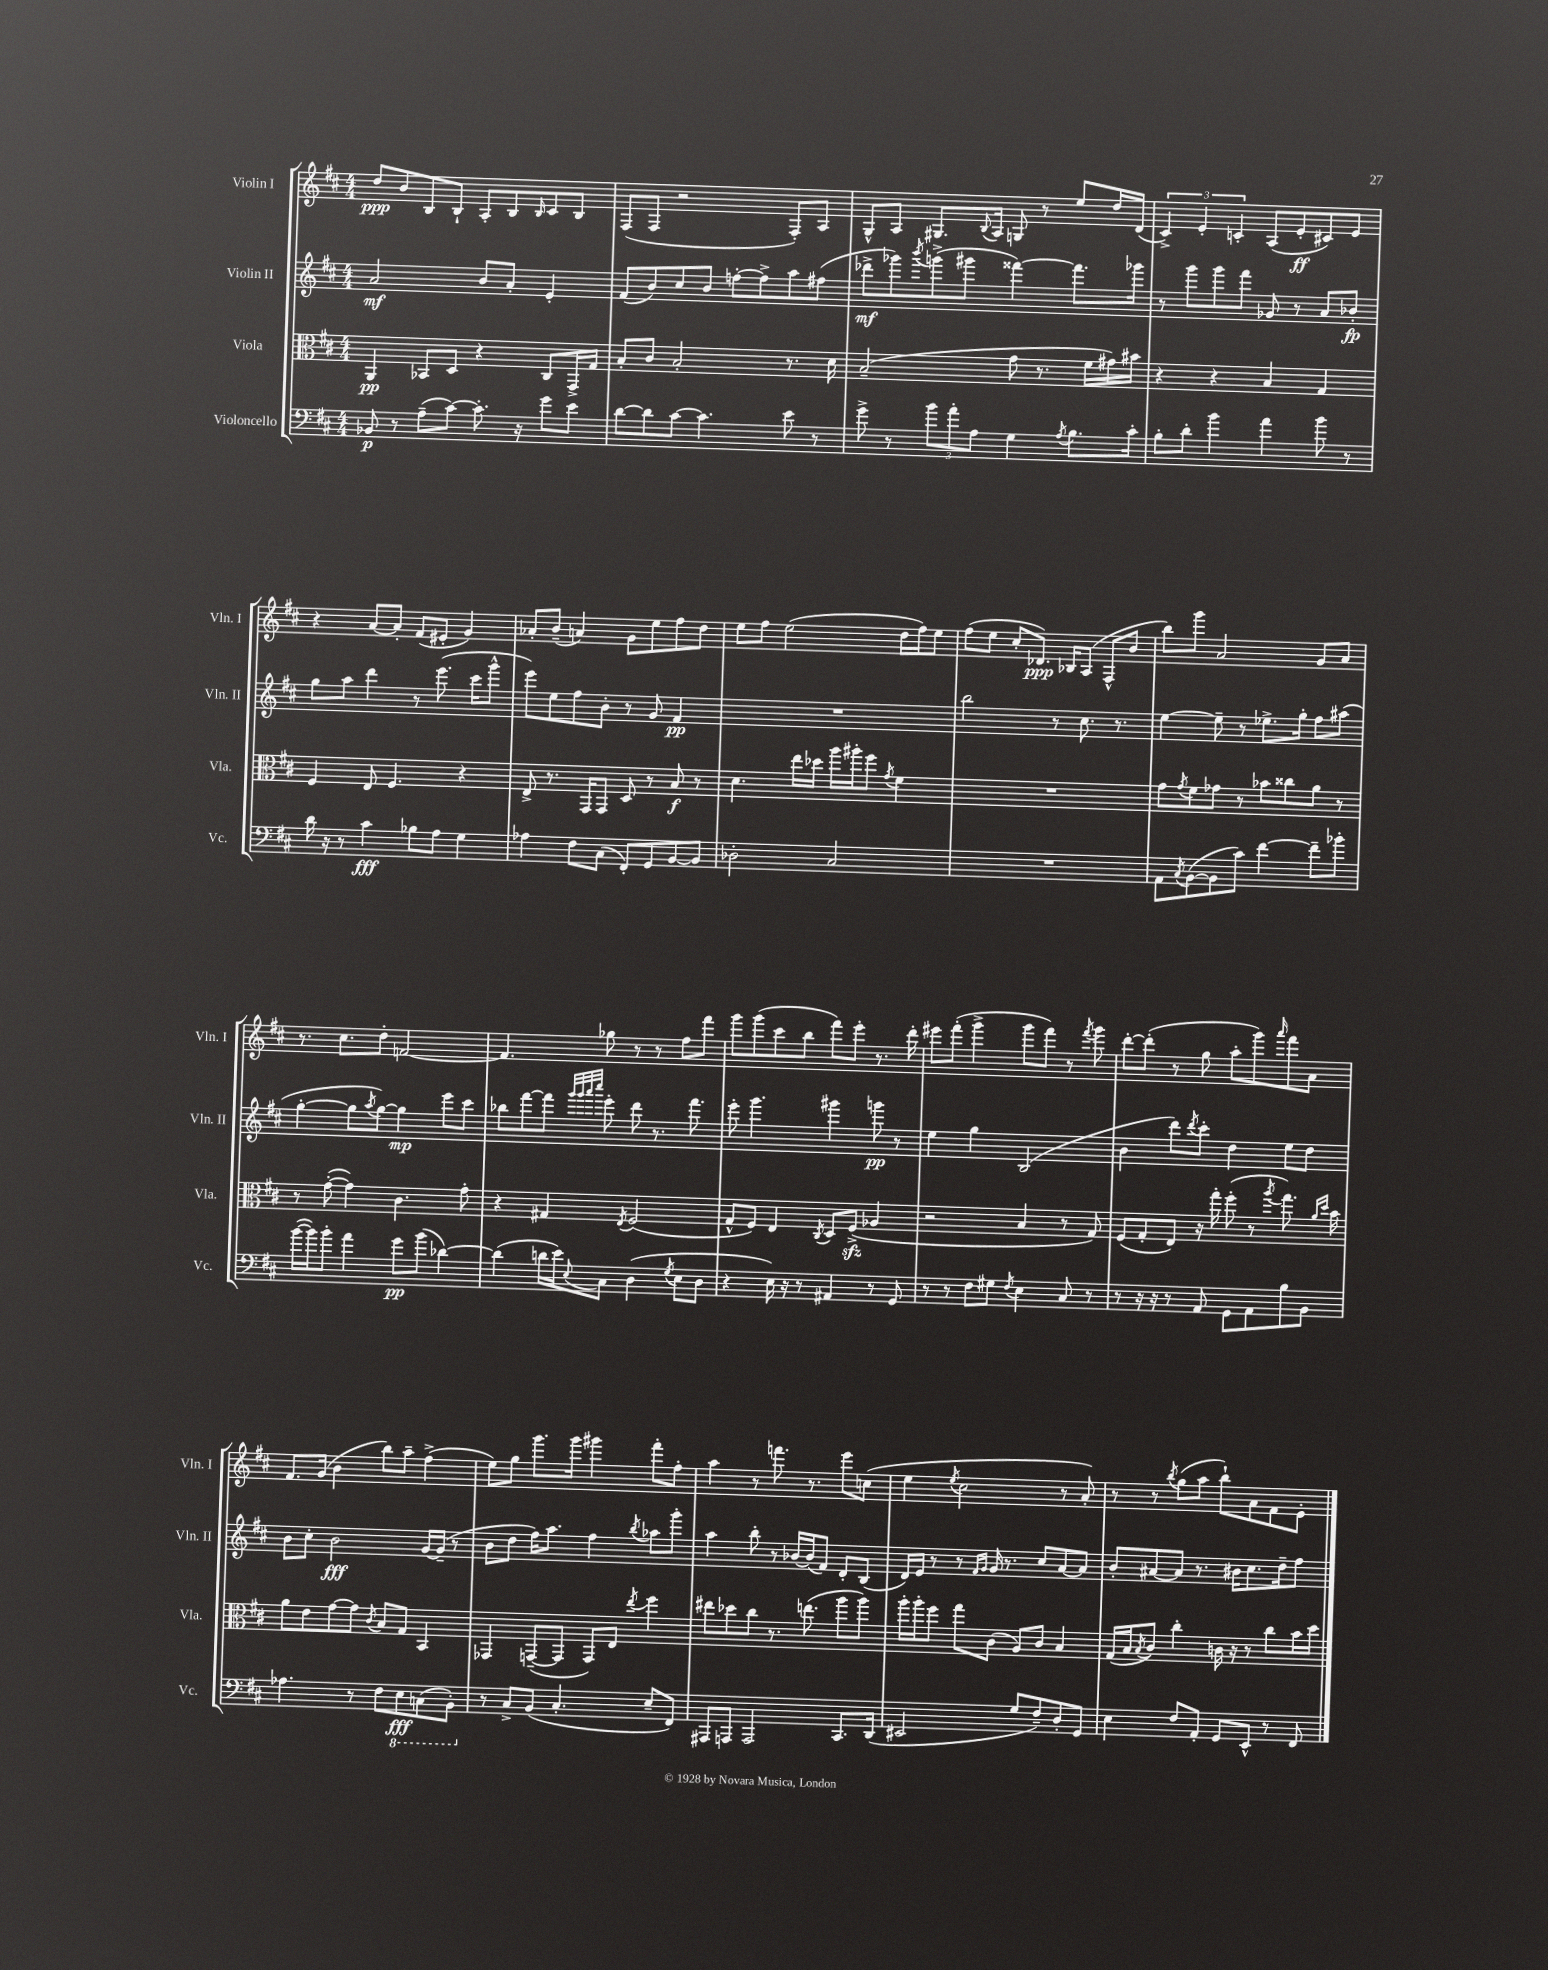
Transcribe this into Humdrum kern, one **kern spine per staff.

**kern	**kern	**kern	**kern
*staff4	*staff3	*staff2	*staff1
*clefF4	*clefC3	*clefG2	*clefG2
*k[f#c#]	*k[f#c#]	*k[f#c#]	*k[f#c#]
*M4/4	*M4/4	*M4/4	*M4/4
8BB-/	4AA/	2a/	8dd/L
8r	.	.	8b/
(8A~\L	8BB-/L	.	8B/
[8c#\J)	8D/J	.	8B`/J
8.c#'\]	4r	8b/L	8A'/L
.	.	8a'/J	8B/
16r	.	.	.
.	.	.	16qqB/
8g\L	8C#/L	4e'/	8c#/
8e\J	16GG^/L	.	8B/J
.	16G/JJ	.	.
=	=	=	=
[8d\L	8B'/L	(8f#/L	(8F#/L
8d\]	8c#/J	8b/)	8F#/J
[8c#\J	2B'/	8cc#/	2r
4.c#\]	.	8b/J	.
.	.	[8ff'\L	.
.	.	8ff^\]	.
8e\	8.r	8aa\	8F#'/L)
8r	.	(8ff#\J	8A/J
.	16d\	.	.
=	=	=	=
8g^\	(2B~/	8ddd-^\L	8G^^/L
8r	.	8ggg-\)	8A/J
.	.	8qbbb/	.
12b\L	.	(8ggg^\	8.G#/L
12a'\	.	.	.
.	.	8ggg#\J	.
12A\J	.	.	.
.	.	.	8qqB/
.	.	.	16A/Jk
4G\	8g\	[4fff##\)	8G/
.	8.r	.	8r
8qA/	.	.	.
8.B\L	.	8.fff##\]L	8ee/L
.	16f#\LL	.	.
.	16g#\)	.	16dd/L
16c#'\Jk	16b#\JJ	16ggg-\Jk	(16d/JJ
=	=	=	=
8B'\L	4r	8r	6c#^/)
8d'\J	.	8ggg\L	.
.	.	.	6e'/
4b\	4r	8ggg\	.
.	.	.	6c'/
.	.	8fff#\J	.
4a\	4B/	8g-/	(8A/L
.	.	8r	8e'/
8b\	4G/	8a/L	8c#/)
8r	.	8b-'/J	8e/J
=	=	=	=
16d\	4F#/	8gg\L	4r
16r	.	.	.
8r	.	8aa\J	.
4c#\	8E/	4ddd\	[8a/L
.	4.F#/	.	8a'/]J
8B-\L	.	8r	(8f#/L
8A\J	.	(8.eee\	8e#'/J
4G\	4r	.	4g/)
.	.	16ccc#\LK	.
.	.	8ggg^^\J	.
=	=	=	=
4A-\	8E^/	8eee\L)	8a-'/L
.	8.r	8ee\	(8b~/J
8F#\L	.	8ff#\	4a/)
.	16GG/LK	.	.
(8C#\J	8GG/J	8b'\J	.
8FF#'/L)	8D/	8r	8g\L
8GG/	8r	8g/	8ee\
[8BB/	8B/	4f#/	8ff#\
8BB/]J	8r	.	8dd\J
=	=	=	=
2D-'\	4.d\	1r	8ee\L
.	.	.	8ff#\J
.	.	.	(2ee\
.	16ee\LL	.	.
.	16dd-\JJ	.	.
2C#/	16aa\LL	.	.
.	16aa#'\J	.	.
.	8ff#\J	.	.
.	8qg/	.	.
.	4f#\	.	16dd\LL
.	.	.	16ff#\J)
.	.	.	8ee\J
=	=	=	=
1r	1r	2bb\	(8ff#\L
.	.	.	8ee\J
.	.	.	8cc#'/L
.	.	.	8.d-/J)
.	.	8r	.
.	.	.	16B-/LK
.	.	8.cc#\	(8A/J
.	.	.	8F#^^/L
.	.	8.r	.
.	.	.	8b/J
=	=	=	=
8AA\L	8g\L	[4ee\	8bb\L)
8qC#/	8qg/	.	.
([8BB\	8f#\	.	8ggg\J
8BB\]	8g-\J	8ee~\]	2a/
8c#\J)	8r	8r	.
[4f#\	8b-\L	8.ee-^\L	.
.	8cc##\	.	.
.	.	16gg'\Jk	.
8f#~\]L	8a\J	8ff#\L	8g/L
8b-'\J	8r	(8aa#\J	8a/J
=	=	=	=
([16b\LL	8r	[4gg'\	8.r
16b\]J)	.	.	.
8b'\J	([8g'\	.	.
.	.	.	8.cc#\L
4a\	4g\])	8gg\]L	.
.	.	8qaa/	.
.	.	[8gg\J)	8dd'\J
8g\L	4.c#\	4gg\]	[2f/
(8b\J	.	.	.
[4d-\)	.	8eee\L	.
.	8g'\	8ccc#\J	.
=	=	=	=
(4d-\]	4r	8bb-\L	4.f/]
.	.	[8fff#\	.
16d\LL	4G#/	8fff#\]J	.
16e\J)	.	.	.
.	.	32qqggg/LLL	.
.	.	32qqggg/	.
.	.	32qqaaa/	.
8qqE/	.	32qqcccc#/JJJ	.
8C#\J	.	8eee'\	8gg-\
.	8qE/	.	.
(4D\	(2F#/	8ddd\	8r
.	.	8.r	8r
8qG/	.	.	.
8E\L	.	.	8ff#\L
.	.	8.fff#\	.
8D\J	.	.	8fff#\J
=	=	=	=
4r	8G^^/L	8eee'\	8ggg\L
.	8F#/J)	4.ggg\	(8ggg\
16E\)	4E/	.	8ccc#\
16r	.	.	.
8r	.	.	8bb\J
.	8qC#/	.	.
4AA#/	8D/L	4ggg#\	8fff#\L)
.	(8F#^/J	.	8eee'\J
8r	4A-/	8ggg\	8.r
8GG/	.	8r	.
.	.	.	16ddd'\
=	=	=	=
8r	2r	4ee\	8eee#\L
8r	.	.	(8fff#'\J
8F#\L	.	4gg\	4ggg^\
8G#\J	.	.	.
8qF#/	.	.	.
4E\	4B/	(2B/	8ggg\L
.	.	.	8fff#\J)
8C#/	8r	.	8r
.	.	.	8qfff#/
8r	8G/)	.	8ggg\
=	=	=	=
8r	(8F#/L	4b\	[8ddd'\L
16r	8G'/	.	(8ddd'\]J
16r	.	.	.
8r	8E/J)	8ddd\L)	8r
.	.	8qddd/	.
8AA/	16r	8ccc#'\J	8gg\
.	16gg'\	.	.
8GG\L	(8ff#'\	4dd\	8aa'\L
8AA\	8r	.	8ggg\)
.	8qaa/	.	16qqaaa/
8B\	8.gg\)	8ee\L	8fff#\
8BB\J	.	8dd\J	8a\J
.	16qqa/LL	.	.
.	16qqdd/JJ	.	.
.	16b\	.	.
=	=	=	=
4.A-\	8a\L	8b\L	8.f#/L
.	8e\	8cc#'\J	.
.	.	.	(16g/Jk
.	[8g\	2b\	4b\
8r	8g\]J	.	.
.	8qc#/	.	.
8F#\L	8B/L	.	8bb\L)
8EE\	8G/J	.	8aa~\J
(8CC\	4BB/	[16g/LL	(4ff#^\
.	.	(16g~/]JJ	.
8BBB'\J)	.	8r	.
=	=	=	=
8r	4GG-/	8b\L	8ee\L)
8C#^/L	.	8dd\J	8gg\J
(8BB/J	([8GG~/L	16ff#\LK)	8.ggg\L
.	.	8.aa\J	.
4.C#'/	8GG/]J	.	.
.	.	.	16ggg\Jk
.	8GG/L)	4ff#\	4ggg#\
.	8E/J	.	.
.	8qee/	8qbb/	.
8E~/L	4ff#\	8aa-\L	8fff#'\L
8FF#/J)	.	8ggg'\J	8ff#'\J
=	=	=	=
8AAA#/L	8ee#\L	4aa\	4aa\
8AAA/J	8dd-\	.	.
2AAA/	8cc#\J	8bb'\	8r
.	8.r	8r	8.fff\
.	.	[16b-/LL	.
.	(8.ee\	(16b-/]J	8.r
.	.	8f#/J)	.
8.CC#/L	8aa\L	8d'/L	8eee\L
.	8aa\J)	(8B/J	(8cc\J
(16DD/Jk	.	.	.
=	=	=	=
2EE#/	16aa'\LL	16d/LL)	4ee\
.	16aa'\J	16e/JJ	.
.	8ff#\J	8r	.
.	.	.	8qee/
.	8gg\L	8r	2cc#\
.	.	16qqf#/LL	.
.	.	16qqg/JJ	.
.	(8c#\J	16g/	.
.	.	8.r	.
8G/L	8A/L)	.	.
8F#~/)	8c#/J	8cc#/L	.
8D'/	4B/	[8a/	8r
8GG/J	.	8a/]J	8a'/)
=	=	=	=
4E\	(16G/LL	8b'/L	8r
.	16B/J	.	.
.	8qB/	.	.
.	8c#/J)	[8a#/	8r
.	.	.	8qbb/
8F#/L	4cc#'\	8a#/]J	(8gg\L
8AA'/J	.	8.r	8aa\J
8GG/L	16c\	.	8bb`\L)
.	16r	16b#\LK	.
8EE^^/J	8r	8.cc#\	8a\
8r	8cc#\L	.	8f#\
.	.	16dd~\k	.
8FF#/	16b\L	8ff#\J	8e'\J
.	16dd\JJ	.	.
==	==	==	==
*-	*-	*-	*-
